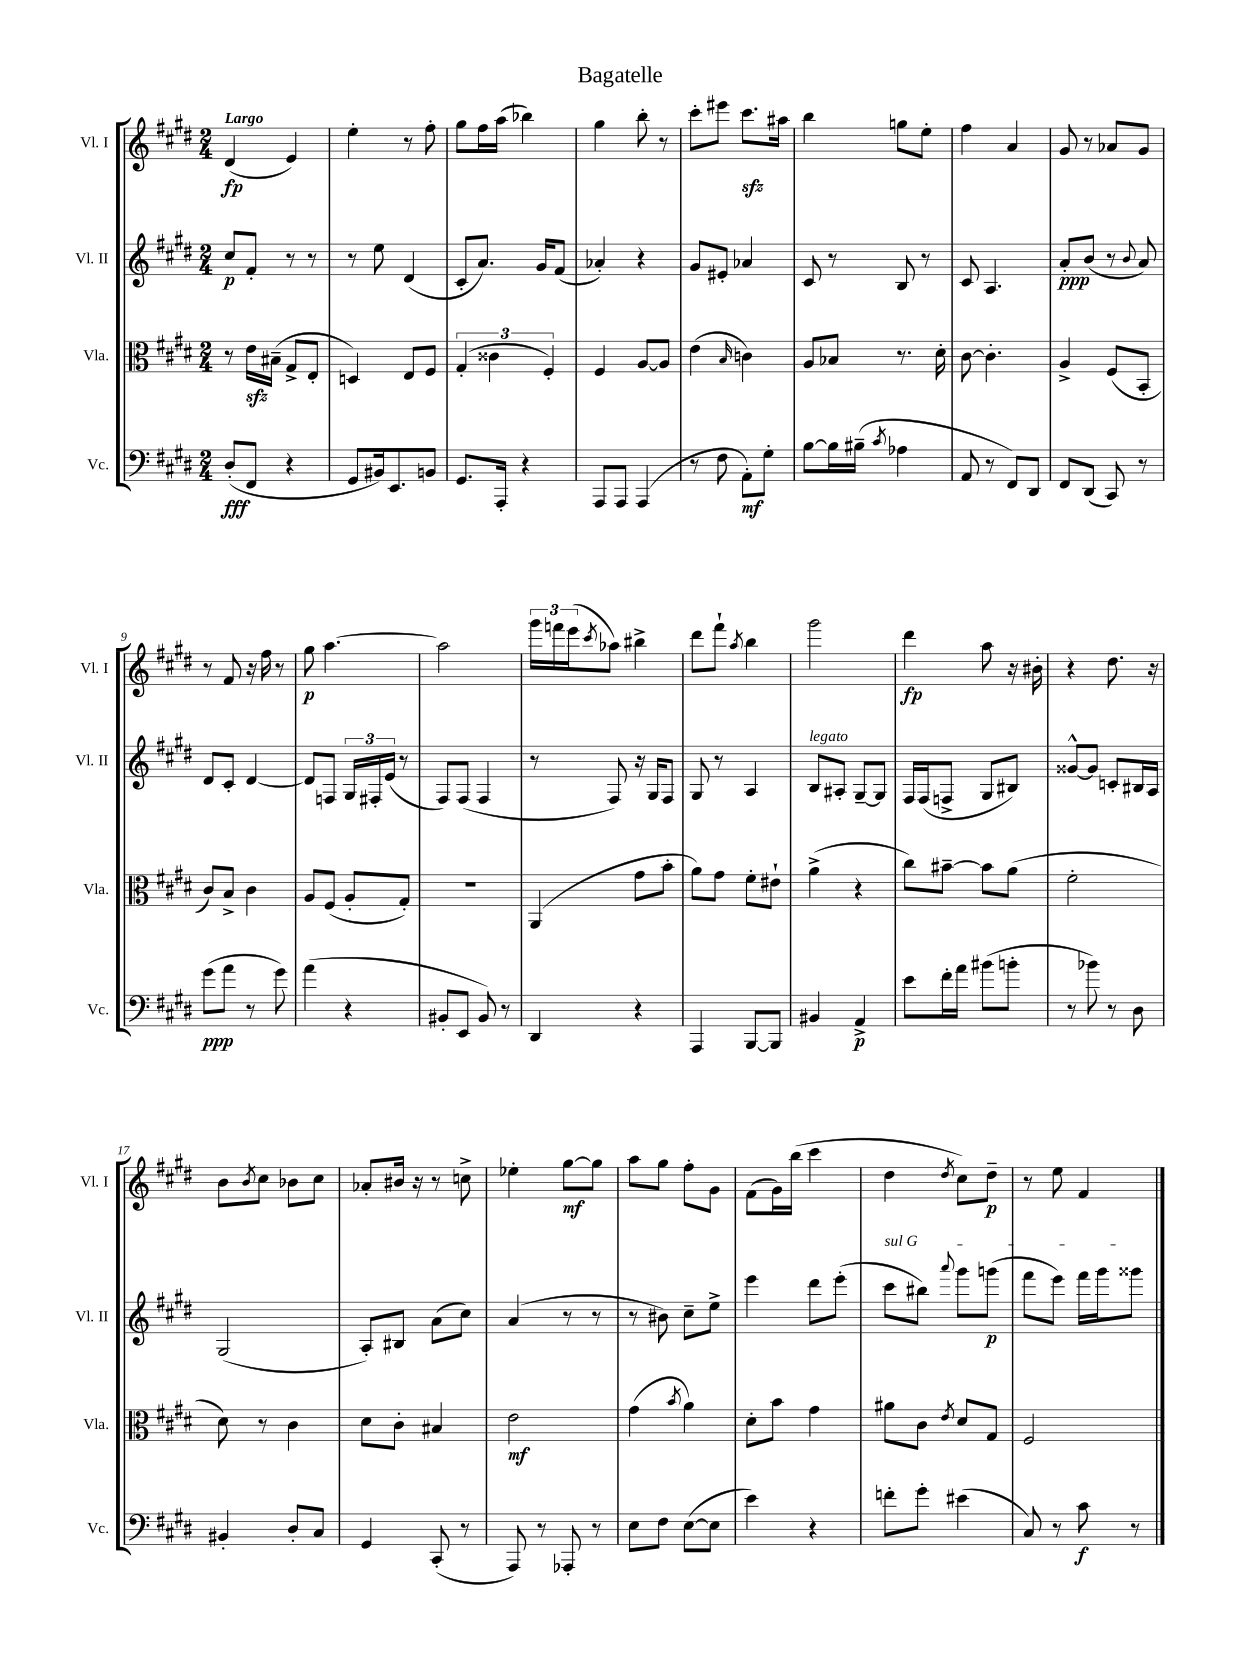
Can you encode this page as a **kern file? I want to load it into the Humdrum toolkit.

**kern	**dynam	**kern	**dynam	**kern	**dynam	**kern	**dynam
*part4	*part4	*part3	*part3	*part2	*part2	*part1	*part1
*staff4	*staff4	*staff3	*staff3	*staff2	*staff2	*staff1	*staff1
*I"Vc.	*	*I"Vla.	*	*I"Vl. II	*	*I"Vl. I	*
*I'Vc.	*	*I'Vla.	*	*I'Vl. II	*	*I'Vl. I	*
*clefF4	*	*clefC3	*	*clefG2	*	*clefG2	*
*k[f#c#g#d#]	*	*k[f#c#g#d#]	*	*k[f#c#g#d#]	*	*k[f#c#g#d#]	*
*M2/4	*	*M2/4	*	*M2/4	*	*M2/4	*
=1	=1	=1	=1	=1	=1	=1	=1
!	!	!	!	!	!	!LO:TX:a:B:t=Largo	!
(8D#'/L	fff	8r	.	8cc#/L	p	(4d#/	fp
8FF#/J	.	16ezz\LL	.	8f#'/J	.	.	.
.	.	(16B#X~\JJ	.	.	.	.	.
4r	.	8G#^/L	.	8r	.	4e/)	.
.	.	8E'/J	.	8r	.	.	.
=2	=2	=2	=2	=2	=2	=2	=2
8GG#/L	.	4Dn/)	.	8r	.	4ee'\	.
16BB#X/k)	.	.	.	8ee\	.	.	.
8.EE/	.	.	.	.	.	.	.
.	.	8E/L	.	(4d#/	.	8r	.
8BBn/J	.	8F#/J	.	.	.	8ff#'\	.
=3	=3	=3	=3	=3	=3	=3	=3
8.GG#/L	.	(6G#'/	.	8c#'/L	.	8gg#\L	.
.	.	.	.	8.a/J)	.	16ff#\L	.
.	.	6c##X\	.	.	.	.	.
16AAA'/Jk	.	.	.	.	.	(16aa\JJ	.
4r	.	.	.	.	.	4bb-X\)	.
.	.	.	.	16g#/KL	.	.	.
.	.	6F#'/)	.	.	.	.	.
.	.	.	.	(8f#/J	.	.	.
=4	=4	=4	=4	=4	=4	=4	=4
8AAA/L	.	4F#/	.	4a-X'/)	.	4gg#\	.
8AAA/J	.	.	.	.	.	.	.
(4AAA/	.	[8A/L	.	4r	.	8bb'\	.
.	.	8A/J]	.	.	.	8r	.
=5	=5	=5	=5	=5	=5	=5	=5
8r	.	(4e\	.	8g#/L	.	8ccc#'\L	.
8F#\	.	.	.	8e#X'/J	.	8eee#X\J	.
.	.	16qqB/	.	.	.	.	.
8AA'\L)	mf	4cn\)	.	4a-X/	.	8.ccc#zz\L	.
8G#'\J	.	.	.	.	.	.	.
.	.	.	.	.	.	16aa#X\Jk	.
=6	=6	=6	=6	=6	=6	=6	=6
[8B\L	.	8A/L	.	8c#/	.	4bb\	.
16B\L]	.	8B-X/J	.	8r	.	.	.
(16B#X~\JJ	.	.	.	.	.	.	.
8qc#/	.	.	.	.	.	.	.
4A-X\	.	8.r	.	8B/	.	8ggn\L	.
.	.	.	.	8r	.	8ee'\J	.
.	.	16d#'\	.	.	.	.	.
=7	=7	=7	=7	=7	=7	=7	=7
8AA/	.	[8c#\	.	8c#/	.	4ff#\	.
8r	.	4.c#'\]	.	4.A/	.	.	.
8FF#/L)	.	.	.	.	.	4a/	.
8DD#/J	.	.	.	.	.	.	.
=8	=8	=8	=8	=8	=8	=8	=8
8FF#/L	.	4A^/	.	8a'/L	ppp	8g#/	.
(8DD#/J	.	.	.	(8b/J	.	8r	.
8CC#/)	.	(8F#/L	.	8r	.	8a-X/L	.
.	.	.	.	8qqb/	.	.	.
8r	.	8BB'/J	.	8a/)	.	8g#/J	.
!!LO:LB:g=z
=9	=9	=9	=9	=9	=9	=9	=9
(8g#\L	ppp	8c#/L)	.	8d#/L	.	8r	.
8a\J	.	8B^/J	.	8c#'/J	.	8f#/	.
8r	.	4c#\	.	[4d#/	.	16r	.
.	.	.	.	.	.	16ff#\	.
8g#\)	.	.	.	.	.	8r	.
=10	=10	=10	=10	=10	=10	=10	=10
(4a\	.	8A/L	.	8d#/L]	.	8gg#\	p
.	.	(8F#/J	.	8Fn/J	.	[4.aa\	.
4r	.	8A'/L	.	24G#/LL	.	.	.
.	.	.	.	24F#X'/	.	.	.
.	.	.	.	(24e/JJ	.	.	.
.	.	8G#'/J)	.	8r	.	.	.
=11	=11	=11	=11	=11	=11	=11	=11
8BB#X'/L	.	2r	.	8F#/L)	.	2aa\]	.
8EE/J	.	.	.	(8F#/J	.	.	.
8BB#/)	.	.	.	4F#/	.	.	.
8r	.	.	.	.	.	.	.
=12	=12	=12	=12	=12	=12	=12	=12
4DD#/	.	(4AA/	.	8r	.	24ggg#\LL	.
.	.	.	.	.	.	24fffn\	.
.	.	.	.	.	.	(24eee\J	.
.	.	.	.	.	.	8qccc#/	.
.	.	.	.	8F#/)	.	8aa-X\J)	.
4r	.	8g#\L	.	16r	.	4bb#X^\	.
.	.	.	.	16G#/KL	.	.	.
.	.	8b'\J	.	8F#/J	.	.	.
=13	=13	=13	=13	=13	=13	=13	=13
4AAA/	.	8a\L)	.	8G#/	.	8ddd#\L	.
.	.	8g#\J	.	8r	.	8fff#`\J	.
.	.	.	.	.	.	8qaa/	.
[8BBB/L	.	8f#'\L	.	4A/	.	4bb\	.
8BBB/J]	.	8e#X`\J	.	.	.	.	.
=14	=14	=14	=14	=14	=14	=14	=14
!	!	!	!	!LO:TX:a:i:t=legato	!	!	!
4BB#X/	.	(4a^\	.	8B/L	.	2ggg#\	.
.	.	.	.	8A#X'/J	.	.	.
4AA^/	p	4r	.	[8G#~/L	.	.	.
.	.	.	.	8G#/J]	.	.	.
=15	=15	=15	=15	=15	=15	=15	=15
8e\L	.	8cc#\L)	.	16F#/LL	.	4ddd#\	fp
.	.	.	.	(16F#/J	.	.	.
16f#'\L	.	[8b#X~\J	.	8Fn^/J	.	.	.
16a\JJ	.	.	.	.	.	.	.
(8b#X\L	.	8b#\L]	.	8G#/L	.	8aa\	.
8bn'\J	.	(8a\J	.	8B#X/J)	.	16r	.
.	.	.	.	.	.	16b#X'\	.
=16	=16	=16	=16	=16	=16	=16	=16
8r	.	2f#'\	.	[8g##X^^/L	.	4r	.
8b-X\)	.	.	.	8g##/J]	.	.	.
8r	.	.	.	8cn'/L	.	8.dd#\	.
8D#\	.	.	.	16B#X/L	.	.	.
.	.	.	.	16A/JJ	.	16r	.
!!LO:LB:g=z
=17	=17	=17	=17	=17	=17	=17	=17
4BB#X'/	.	8d#\)	.	(2G#/	.	8b\L	.
.	.	.	.	.	.	8qb/	.
.	.	8r	.	.	.	8cc#\J	.
8D#'/L	.	4c#\	.	.	.	8b-X\L	.
8C#/J	.	.	.	.	.	8cc#\J	.
=18	=18	=18	=18	=18	=18	=18	=18
4GG#/	.	8d#\L	.	8A'/L)	.	8a-X'/L	.
.	.	8c#'\J	.	8B#X/J	.	16b#X/Jk	.
.	.	.	.	.	.	16r	.
(8CC#'/	.	4B#X/	.	(8a\L	.	8r	.
8r	.	.	.	8cc#\J)	.	8ccn^\	.
=19	=19	=19	=19	=19	=19	=19	=19
8AAA/)	.	2e\	mf	(4a/	.	4ee-X'\	.
8r	.	.	.	.	.	.	.
8AAA-X'/	.	.	.	8r	.	[8gg#\L	mf
8r	.	.	.	8r	.	8gg#\J]	.
=20	=20	=20	=20	=20	=20	=20	=20
8E\L	.	(4g#\	.	8r	.	8aa\L	.
8F#\J	.	.	.	8b#X\)	.	8gg#\J	.
.	.	8qb/	.	.	.	.	.
([8E\L	.	4a\)	.	8cc#~\L	.	8ff#'\L	.
8E\J]	.	.	.	8ee^\J	.	8g#\J	.
=21	=21	=21	=21	=21	=21	=21	=21
4e\)	.	8d#'\L	.	4eee\	.	(8f#\L	.
.	.	8b\J	.	.	.	16g#\L)	.
.	.	.	.	.	.	(16bb\JJ	.
4r	.	4g#\	.	8ddd#\L	.	4ccc#\	.
.	.	.	.	(8eee'\J	.	.	.
=22	=22	=22	=22	=22	=22	=22	=22
!	!	!	!	!LO:TX:a:i:t=sul G	!	!	!
8fn'\L	.	8a#X\L	.	8ccc#\L	.	4dd#\	.
8g#'\J	.	8c#\J	.	8bb#X\J)	.	.	.
.	.	8qe/	.	8qqaaa/	.	8qdd#/	.
(4e#X\	.	8d#/L	.	8ggg#\L	.	8cc#\L)	.
.	.	8G#/J	.	(8gggn\J	p	8dd#~\J	p
=23	=23	=23	=23	=23	=23	=23	=23
8C#/)	.	2F#/	.	8fff#\L	.	8r	.
8r	.	.	.	8eee\J)	.	8ee\	.
8c#\	f	.	.	16fff#\LL	.	4f#/	.
.	.	.	.	16ggg#\J	.	.	.
8r	.	.	.	8ggg##X\J	.	.	.
==	==	==	==	==	==	==	==
*-	*-	*-	*-	*-	*-	*-	*-
